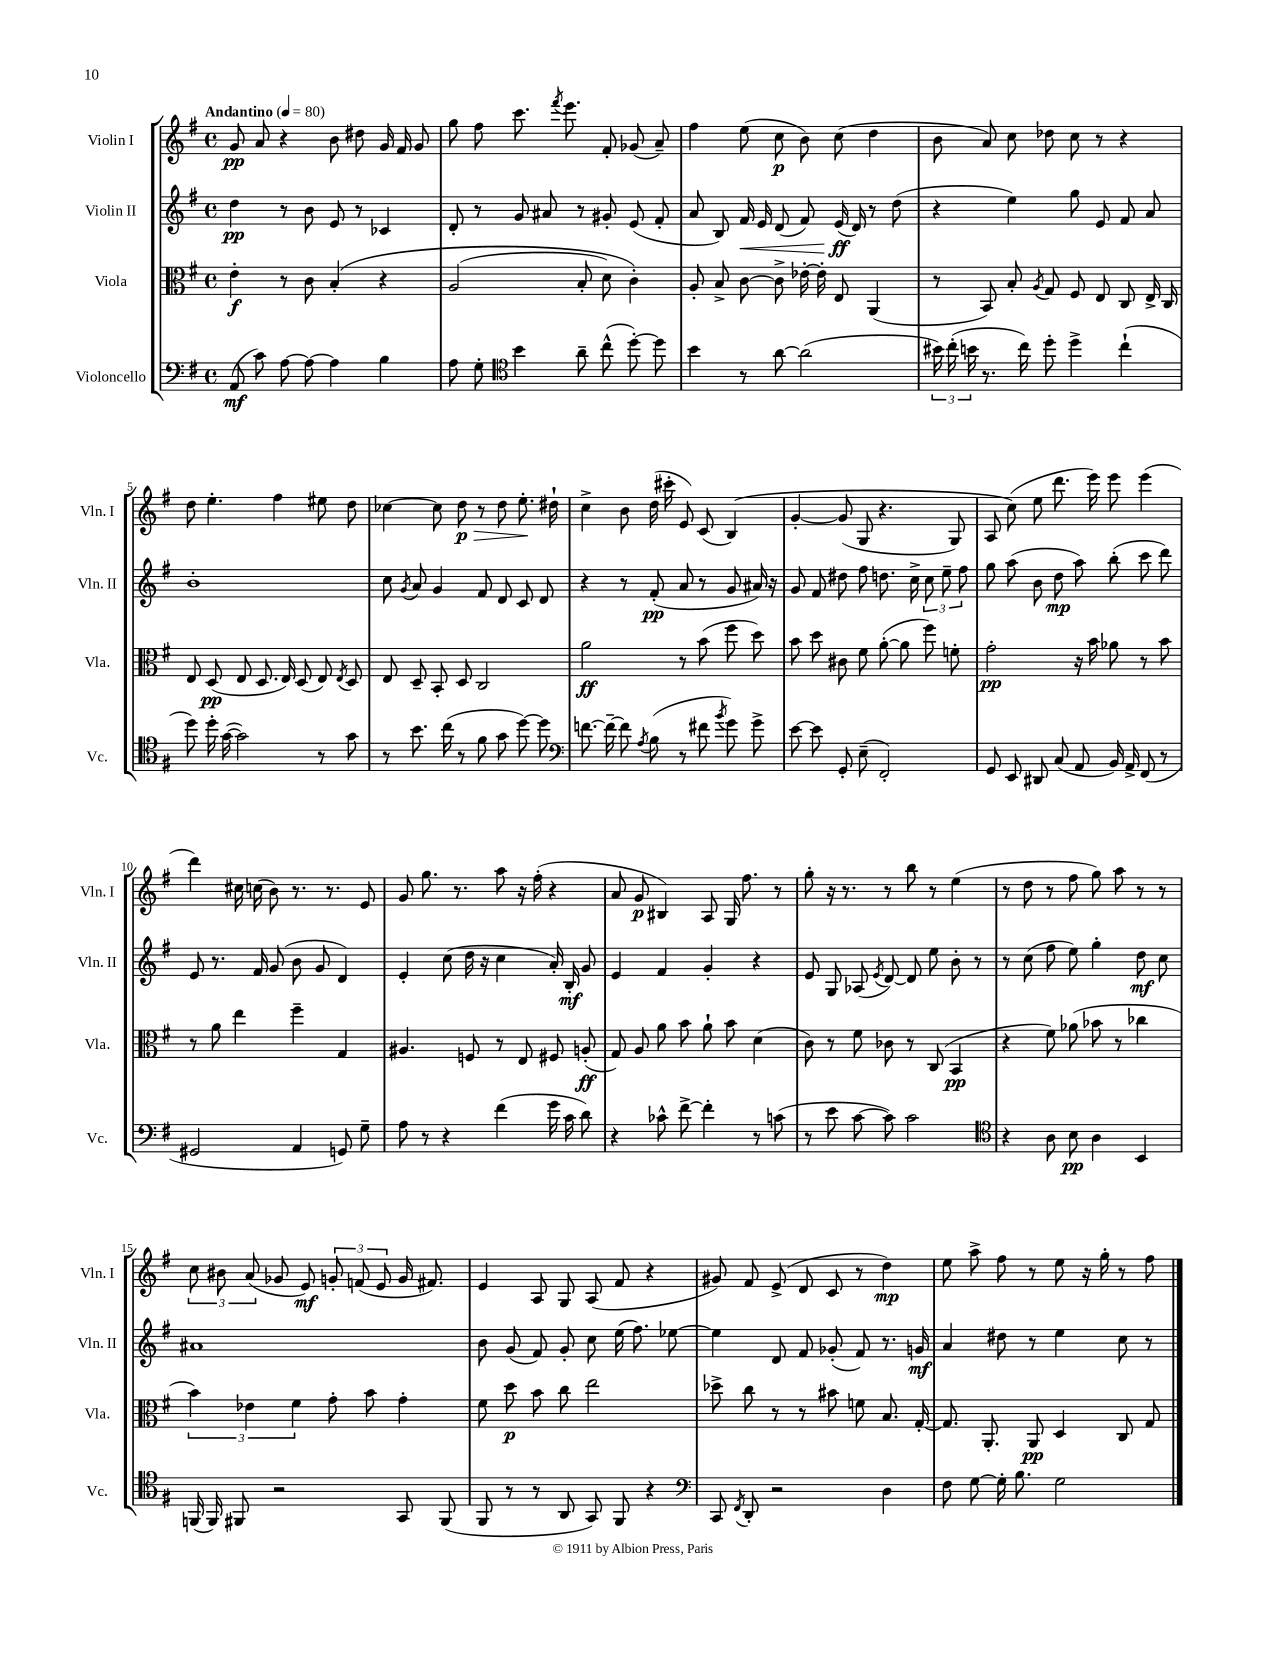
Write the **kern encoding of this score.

**kern	**kern	**kern	**kern
*staff4	*staff3	*staff2	*staff1
*clefF4	*clefC3	*clefG2	*clefG2
*k[f#]	*k[f#]	*k[f#]	*k[f#]
*M4/4	*M4/4	*M4/4	*M4/4
*met(c)	*met(c)	*met(c)	*met(c)
*MM80	*MM80	*MM80	*MM80
(8AA	4e'	4dd	8g
8c)	.	.	8a
[8A	8r	8r	4r
8A_	8c	8b	.
4A]	&(4B'	8e	8b
.	.	8r	8dd#
4B	4r	4c-	16g
.	.	.	16f#
.	.	.	8g
=	=	=	=
8A	(2A	8d'	8gg
8G'	.	8r	8ff#
*clefC4	*	*	*
4b	.	8g	8.ccc
.	.	8a#	.
.	.	.	8qfff#
.	.	.	8.eee
8a~	8B'	8r	.
(8cc^^	8d)	8g#'	8f#'
[8dd')	4c'&)	(8e	(8g-
8dd]	.	8f#'	8a~)
=	=	=	=
4b	8A'	8a	4ff#
.	8B^	8B)	.
8r	[8c	16f#	(8ee
.	.	16e	.
[8a	8c^]	(8d	8cc
(2a]	[16e-'	8f#)	8b)
.	16e-']	.	.
.	8E	(16e	(8cc
.	.	16d)	.
.	(4AA	8r	4dd
.	.	(8dd	.
=	=	=	=
24b#)	8r	4r	8b
(24cc'	.	.	.
24b	.	.	.
8.r	8BB)	.	8a)
.	8B'	4ee)	8cc
16cc)	.	.	.
.	8qA	.	.
8dd'	8G	.	8dd-
4dd^	8F#	8gg	8cc
.	8E	8e	8r
(4cc`	8C	8f#	4r
.	16E^	8a	.
.	16C	.	.
=	=	=	=
8dd)	8E	1b'	8dd
16dd'	(8D	.	4.ee'
([16g	.	.	.
2g])	8E	.	.
.	8.D	.	.
.	.	.	4ff#
.	16E)	.	.
.	(8D	.	.
8r	8E)	.	8ee#
.	8qE	.	.
8g	8D	.	8dd
=	=	=	=
8r	8E	8cc	[4cc-
.	.	8qg	.
8.b	8D~	8a	.
.	8BB'	4g	8cc-]
(16cc	.	.	.
8r	8D	.	8dd
8f#	2C	8f#	8r
8g	.	8d	8dd
[8dd)	.	8c	8.ee'
8dd]	.	8d	.
.	.	.	16dd#`
=	=	=	=
*clefF4	*	*	*
[8.f	2a	4r	4cc^
16f~_	.	.	.
8f]	.	8r	8b
8qA	.	.	.
(8B	.	(8f#'	(16dd
.	.	.	16ccc#'
8r	8r	8a	8e)
8f#	(8b	8r	(8c
8qb	.	.	.
8g)	8ff#	8g	&(4B)
8g^	8dd)	16a#)	.
.	.	16r	.
=	=	=	=
[8e	8b	8g	[4g'
8e]	8dd	8f#	.
8GG'	8c#	8dd#	(8g]
(8E~	8f#	8ff#	8G
2FF#')	([8a'	8.dd	4.r
.	8a]	.	.
.	.	16cc^	.
.	8ff#)	12cc	.
.	.	12ee~	.
.	8f'	.	8G)
.	.	12ff#	.
=	=	=	=
8GG	2g'	8gg	8A
8EE	.	(8aa	(8cc&)
8DD#	.	8b	8ee
(8C	.	8dd	8.ddd
8AA	16r	8aa)	.
.	16b	.	16eee)
16BB)	8a-	(8bb'	8eee
16AA^	.	.	.
(8FF#	8r	8ccc	(4eee
8r	8b	8ddd)	.
=	=	=	=
2GG#	8r	8e	4ddd)
.	8a	8.r	.
.	4ee	.	16cc#
.	.	16f#	(16cc
.	.	(8g	8b)
4AA	4ff#~	8b	8.r
.	.	8g	.
.	.	.	8.r
8GG)	4G	4d)	.
8G~	.	.	8e
=	=	=	=
8A	4.A#	4e'	8g
8r	.	.	8.gg
4r	.	(8cc	.
.	.	.	8.r
.	8F	16dd	.
.	.	16r	.
(4f#	8r	4cc	8aa
.	8E	.	16r
.	.	.	(16ff#'
16g	8F#	16a')	4r
16c	.	16B'	.
8d)	(8A'	8g	.
=	=	=	=
4r	8G)	4e	8a
.	8A	.	8g
8c-^^	8a	4f#	4B#)
[8f#^	8b	.	.
4f#']	8a`	4g'	8A
.	8b	.	16G
.	.	.	8.ff#
8r	(4d	4r	.
(8c	.	.	8r
=	=	=	=
8r	8c)	8e	8gg'
8e	8r	8G	16r
.	.	.	8.r
[8c	8f#	(8A-	.
.	.	8qe	.
8c])	8c-	[8d)	8r
2c	8r	8d]	8bb
.	(8C	8ee	8r
.	4BB	8b'	(4ee
.	.	8r	.
=	=	=	=
*clefC4	*	*	*
4r	4r	8r	8r
.	.	(8cc	8dd
8A	8f#)	8ff#	8r
8B	(8a-	8ee)	8ff#
4A	8b-	4gg'	8gg)
.	8r	.	8aa
4BB	4cc-	8dd	8r
.	.	8cc	8r
=	=	=	=
(16FF	6b)	1a#	12cc
16FF)	.	.	.
.	.	.	12b#
8FF#	.	.	.
.	6e-	.	(12a
2r	.	.	8g-
.	6f#	.	.
.	.	.	8e)
.	8g'	.	12g'
.	.	.	(12f
.	8b	.	.
.	.	.	12e
8GG	4g'	.	16g
.	.	.	8.f#)
(8FF#	.	.	.
=	=	=	=
8FF#	8f#	8b	4e
8r	8dd	(8g	.
8r	8b	8f#)	8A
8AA	8cc	8g'	8G
8GG)	2ee	8cc	(8A
8FF#	.	(16ee	8f#
.	.	8.ff#)	.
4r	.	.	4r
.	.	[8ee-	.
=	=	=	=
*clefF4	*	*	*
8CC	8dd-^	4ee-]	8g#)
8qFF#	.	.	.
8DD'	8cc	.	8f#
2r	8r	8d	(8e^
.	8r	8f#	8d
.	8b#	(8g-'	8c
.	8f	8f#)	8r
4D	8.B	8.r	4dd)
.	[16G'	16g	.
=	=	=	=
8F#	8.G]	4a	8ee
[8G	.	.	8aa^
.	8.AA'	.	.
16G']	.	8dd#	8ff#
8.B	.	.	.
.	8AA	8r	8r
2G	4D	4ee	8ee
.	.	.	16r
.	.	.	16gg'
.	8C	8cc	8r
.	8G	8r	8ff#
==	==	==	==
*-	*-	*-	*-
